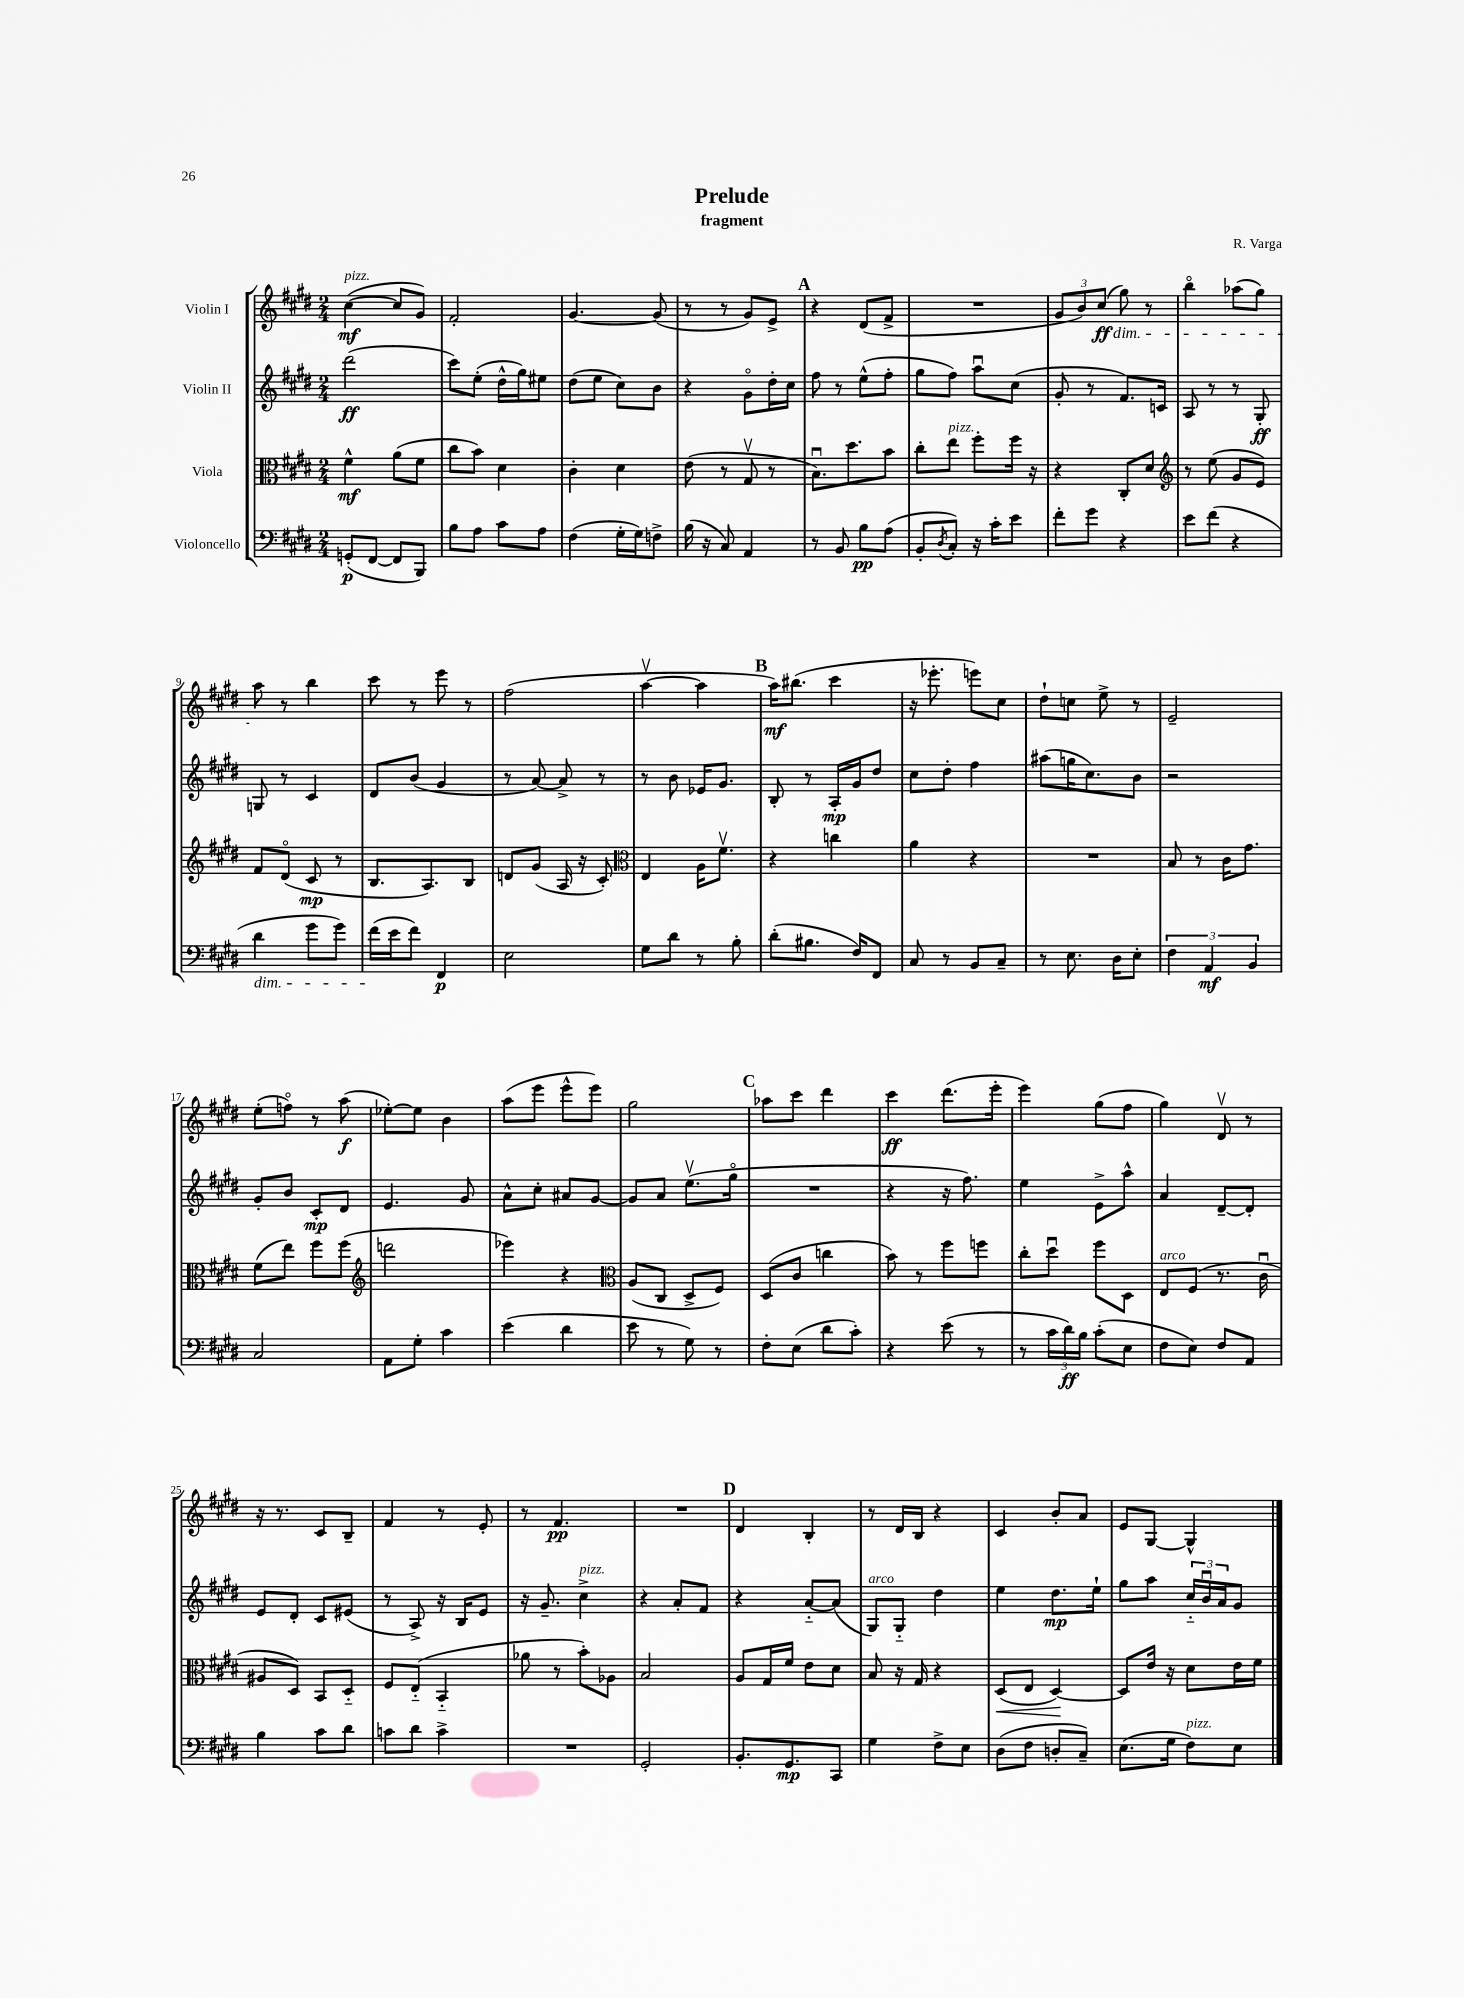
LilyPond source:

\header { title = "Prelude" composer = "R. Varga" subtitle = "fragment" }
<<
\new StaffGroup <<
\new Staff = "s0" \with { instrumentName = "Violin I" } {
    \clef treble \key e \major \numericTimeSignature \time 2/4
    cis''4~\mf^\markup { \italic "pizz." }( cis''8 gis'8) |
    fis'2-. |
    gis'4.~ gis'8( |
    r8 r8 gis'8) e'8-> |
    \mark \markup { \bold "A" } r4 dis'8( fis'8-> |
    R2 |
    \tuplet 3/2 { gis'8 b'8) cis''8\ff\dim( } gis''8) r8 |
    b''4\flageolet aes''8( gis''8) |
    a''8\! r8 b''4 |
    cis'''8 r8 e'''8 r8 |
    fis''2( |
    a''4~\upbow a''4 |
    \mark \markup { \bold "B" } a''16\mf) bis''8.( cis'''4 |
    r16 ees'''8.-. e'''8) cis''8 |
    dis''8-! c''8 e''8-> r8 |
    e'2-- |
    e''8-.( f''8\flageolet) r8 a''8\f( |
    ees''8~-.) ees''8 b'4 |
    a''8( e'''8 e'''8-^ e'''8) |
    gis''2 |
    \mark \markup { \bold "C" } aes''8 cis'''8 dis'''4 |
    cis'''4\ff dis'''8.( e'''16-. |
    e'''4) gis''8( fis''8 |
    gis''4) dis'8\upbow r8 |
    r16 r8. cis'8 b8-- |
    fis'4 r8 e'8-. |
    r8 fis'4.\pp |
    R2 |
    \mark \markup { \bold "D" } dis'4 b4-. |
    r8 dis'16 b16 r4 |
    cis'4 b'8-. a'8 |
    e'8 gis8~ gis4-^ \bar "|." |
}
\new Staff = "s1" \with { instrumentName = "Violin II" } {
    \clef treble \key e \major \numericTimeSignature \time 2/4
    dis'''2\ff( |
    cis'''8) e''8-.( dis''16-^ gis''16) eis''8 |
    dis''8( e''8 cis''8) b'8 |
    r4 gis'8\flageolet dis''16-. cis''16 |
    \mark \markup { \bold "A" } fis''8 r8 e''8-^( fis''8-. |
    gis''8 fis''8) a''8\downbow cis''8( |
    gis'8-. r8 fis'8.) c'16 |
    a8 r8 r8 gis8-.\ff |
    g8 r8 cis'4 |
    dis'8 b'8( gis'4 |
    r8 a'8~) a'8-> r8 |
    r8 b'8 ees'16 gis'8. |
    \mark \markup { \bold "B" } b8-. r8 a16-.\mp gis'16 dis''8 |
    cis''8 dis''8-. fis''4 |
    ais''8( g''16 cis''8.) b'8 |
    r2 |
    gis'8-. b'8 cis'8-.\mp dis'8 |
    e'4. gis'8 |
    a'8-^ cis''8-. ais'8 gis'8~ |
    gis'8 a'8 e''8.\upbow( gis''16\flageolet |
    \mark \markup { \bold "C" } R2 |
    r4 r16 fis''8.) |
    e''4 e'8-> a''8-^ |
    a'4 dis'8~-- dis'8-. |
    e'8 dis'8-. cis'8 eis'8( |
    r8 a8->) r16 b16 e'8 |
    r16 gis'8.-- cis''4->^\markup { \italic "pizz." } |
    r4 a'8-. fis'8 |
    \mark \markup { \bold "D" } r4 a'8~-_ a'8( |
    gis8^\markup { \italic "arco" }) gis8-_ dis''4 |
    e''4 dis''8.\mp e''16-! |
    gis''8 a''8 \tuplet 3/2 { cis''16-_ b'16\downbow a'16 } gis'8 \bar "|." |
}
\new Staff = "s2" \with { instrumentName = "Viola" } {
    \clef alto \key e \major \numericTimeSignature \time 2/4
    fis'4-^\mf a'8( fis'8 |
    cis''8 b'8) dis'4 |
    cis'4-. dis'4 |
    e'8( r8 gis8\upbow r8 |
    \mark \markup { \bold "A" } b8.\downbow) dis''8. b'8 |
    cis''8-. e''8^\markup { \italic "pizz." } fis''8-. fis''16 r16 |
    r4 cis8-. dis'8 |
    \clef treble r8 e''8( gis'8 e'8) |
    fis'8 dis'8\flageolet( cis'8\mp r8 |
    b8. a8.) b8 |
    d'8 gis'8( a16 r16 cis'8-.) |
    \clef alto e4 a16 fis'8.\upbow |
    \mark \markup { \bold "B" } r4 c''4 |
    a'4 r4 |
    R2 |
    b8 r8 cis'16 gis'8. |
    fis'8( e''8) fis''8 fis''8( |
    \clef treble d'''2 |
    ees'''4) r4 |
    \clef alto a8( cis8 dis8-> fis8) |
    \mark \markup { \bold "C" } dis8( cis'8 c''4 |
    b'8) r8 fis''8 f''8 |
    cis''8-. dis''8\downbow fis''8 dis8 |
    e8^\markup { \italic "arco" } fis8( r8. cis'16\downbow |
    ais8 dis8) b,8 dis8-_ |
    fis8 e8-_( b,4-_ |
    aes'8 r8 b'8-.) aes8 |
    b2 |
    \mark \markup { \bold "D" } a8 gis16 fis'16 e'8 dis'8 |
    b8 r16 gis16 r4 |
    dis8\<( e8 dis4~\!) |
    dis8 e'16 r16 dis'8 e'16 fis'16 \bar "|." |
}
\new Staff = "s3" \with { instrumentName = "Violoncello" } {
    \clef bass \key e \major \numericTimeSignature \time 2/4
    g,8-.\p( fis,8~ fis,8 b,,8) |
    b8 a8 cis'8 a8 |
    fis4( gis16-. gis16) f8-> |
    b16( r16 cis8) a,4 |
    \mark \markup { \bold "A" } r8 b,8 b8\pp a8( |
    b,8-. \acciaccatura { dis8 } cis8-.) r16 cis'16-. e'8 |
    fis'8-. gis'8 r4 |
    e'8 fis'8( r4 |
    dis'4\dim gis'8 gis'8) |
    fis'16\!( e'16 fis'8) fis,4\p |
    e2 |
    gis8 dis'8 r8 b8-. |
    \mark \markup { \bold "B" } dis'8-.( bis8. fis16) fis,8 |
    cis8 r8 b,8 cis8-- |
    r8 e8. dis16 e8-. |
    \tuplet 3/2 { fis4 a,4\mf b,4 } |
    cis2 |
    a,8 gis8-. cis'4 |
    e'4( dis'4 |
    e'8 r8 gis8) r8 |
    \mark \markup { \bold "C" } fis8-. e8( dis'8 cis'8-.) |
    r4 e'8( r8 |
    r8 \tuplet 3/2 { cis'16 dis'16\ff) b16 } cis'8-.( e8 |
    fis8 e8) fis8 a,8 |
    b4 cis'8 dis'8 |
    c'8 dis'8 c'4-> |
    R2 |
    gis,2-. |
    \mark \markup { \bold "D" } b,8.-. gis,8.\mp cis,8 |
    gis4 fis8-> e8 |
    dis8( fis8 d8-. cis8--) |
    e8.( gis16 fis8^\markup { \italic "pizz." }) e8 \bar "|." |
}
>>
>>
